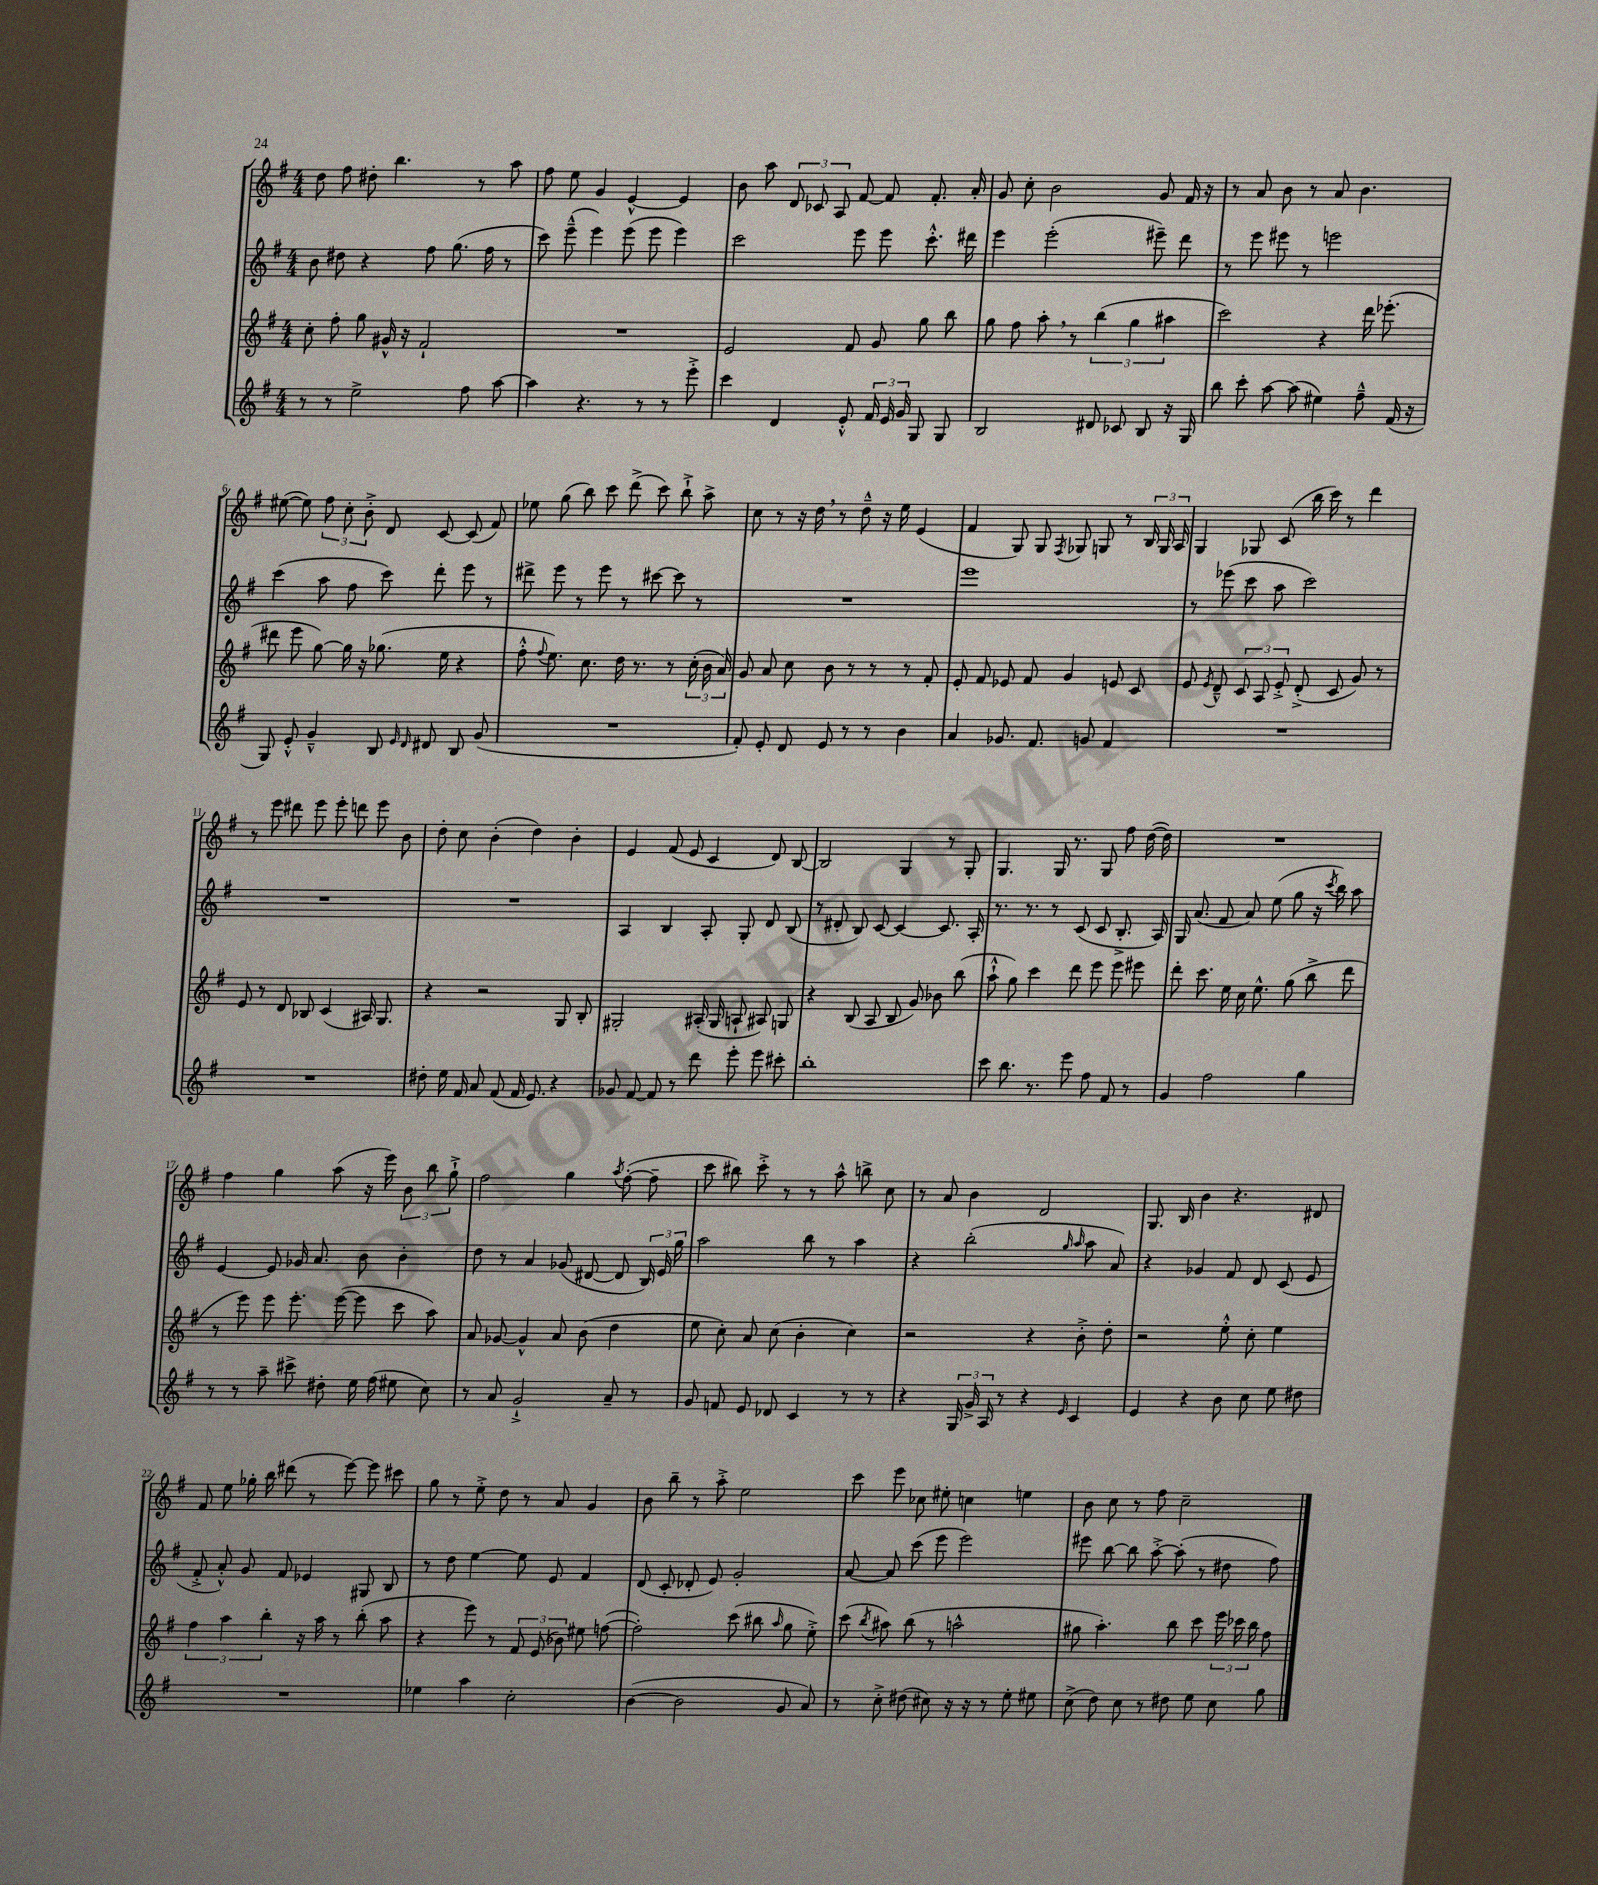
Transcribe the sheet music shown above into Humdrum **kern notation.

**kern	**kern	**kern	**kern
*staff4	*staff3	*staff2	*staff1
*clefG2	*clefG2	*clefG2	*clefG2
*k[f#]	*k[f#]	*k[f#]	*k[f#]
*M4/4	*M4/4	*M4/4	*M4/4
8r	8cc'	8b	8dd
8r	8ff#'	8dd#	8ff#
2ee^	8gg	4r	8dd#'
.	16g#^^	.	4.bb
.	16r	.	.
.	2f#`	8ff#	.
.	.	(8.gg	.
8ff#	.	.	8r
.	.	16ff#	.
[8aa	.	8r	8aa
=	=	=	=
4aa]	1r	8ccc)	8ff#
.	.	(8eee~^^	8ee
4.r	.	4eee)	4g
.	.	(8eee	[4e^^
8r	.	8eee	.
8r	.	4eee)	4e]
8eee'^	.	.	.
=	=	=	=
4ccc	2e	2ccc	8b
.	.	.	8aa
4d	.	.	12d
.	.	.	12c-
.	.	.	12A
8e'^^	8f#	8eee	[8f#
24f#	8g	8eee	8f#]
24e	.	.	.
24g	.	.	.
8G	8gg	8.ccc'^^	8.f#'
8G	8bb	.	.
.	.	16ddd#	16a'
=	=	=	=
2B	8gg	4eee	8g
.	8ff#	.	8cc'
.	8aa'	(2eee'	2b
.	8r	.	.
8d#	(6bb	.	.
8c-	.	.	.
.	6gg	.	.
8B	.	8eee#~)	8g
.	6aa#	.	.
16r	.	8ddd	16f#
16G	.	.	16r
=	=	=	=
8bb	2ccc)	8r	8r
8ccc'	.	8eee	8a
[8aa	.	8eee#	8b
(8aa]	.	8r	8r
4ee#)	4r	2eee	8a
.	.	.	4.b
8ff#~^^	16ddd	.	.
.	(8.eee-'	.	.
(16f#	.	.	.
16r	.	.	.
=	=	=	=
8G)	8ddd#	(4ccc	([8ee#
8e'^^	8eee	.	8ee#])
4g~^^	[8gg)	8aa	12ff#
.	.	.	12cc'
.	16gg]	8ff#	.
.	.	.	12b'^
.	16r	.	.
8B	(8.gg-	8ccc)	8d
16qqe	.	.	.
16qqd	.	.	.
8d#	.	8ddd'	[8c
.	16ee	.	.
8B	4r	8eee	(8c]
(8g	.	8r	8f#)
=	=	=	=
1r	8ff#'^^	8ddd#^	8ee-
.	8qqff#	.	.
.	8.ee)	8eee	(8gg
.	.	8r	8bb)
.	8.cc	.	.
.	.	8eee	8ccc
.	16dd	8r	(8ddd^
.	8.r	.	.
.	.	[8ccc#	8ccc)
.	8r	8ccc#]	8bb`^
.	(24cc'	8r	8aa^
.	24b	.	.
.	24a)	.	.
=	=	=	=
8f#')	8g	1r	8cc
8e'	8a	.	8r
8d	8cc	.	16r
.	.	.	16dd
8e	8b	.	8r
8r	8r	.	8dd~^^
8r	8r	.	16r
.	.	.	16ee
4b	8r	.	(4e
.	8f#'	.	.
=	=	=	=
4a	8e'	1eee	4f#
.	8f#	.	.
8.g-	8e-	.	8G)
.	8f#	.	8G
8.f#	.	.	.
.	.	.	8qF#
.	4g	.	8G-
8g	.	.	8G
4f#	8e	.	8r
.	8c	.	24B
.	.	.	24G
.	.	.	24A
=	=	=	=
1r	8e	8r	4G
.	8qe	.	.
.	8d~^^	(8eee-	.
.	12c	8ccc	8G-
.	12A	.	.
.	.	8aa	(8c
.	12e'^	.	.
.	(8d'^	2ccc)	16bb
.	.	.	16ccc)
.	8c	.	8r
.	8g)	.	4ddd
.	8r	.	.
=	=	=	=
1r	8e	1r	8r
.	8r	.	8eee
.	8d	.	8ddd#
.	8B-	.	8eee
.	(4c	.	8eee'
.	.	.	8ddd
.	16A#)	.	8eee
.	8.G	.	.
.	.	.	8b
=	=	=	=
8dd#'	4r	1r	8dd'
16ee	.	.	8cc
16f#	.	.	.
8a	2r	.	(4b'
(8f#	.	.	.
16f#	.	.	4dd)
8.e)	.	.	.
4r	8G	.	4b'
.	8B'	.	.
=	=	=	=
8g-	2G#'	4A	4e
[8f#	.	.	.
8f#]	.	4B	(8f#
8r	.	.	8e
8ddd	(16A#'	8A'	4c
.	16G#	.	.
8eee'	8A`	8G'	.
8eee	8A#)	8d	8d)
8ccc#'	8G	(8B	[8B
=	=	=	=
1bb'	4r	8r	2B]
.	.	8d#'	.
.	(8B	8B)	.
.	8A	[8c	.
.	8B	4c_	4G
.	8g)	.	.
.	8b-	8.c]	8r
.	(8bb	.	8G'
.	.	16A'	.
=	=	=	=
8ccc	8aa`^^	8.r	4.G
8.bb	8gg)	.	.
.	.	8.r	.
.	4ccc	.	.
8.r	.	.	.
.	.	8r	16G
.	.	.	8.r
8eee	8ddd	(8c	.
8ff#	8eee	8c	8G
8f#	8eee	8.B'^	8ff#
8r	8eee#	.	([16dd
.	.	16A)	16dd])
=	=	=	=
4g	8ddd'	16G	1r
.	.	(8.a	.
.	8.ccc	.	.
2ff#	.	8f#	.
.	16ee	.	.
.	16cc	8a)	.
.	8.ee^^	.	.
.	.	(8ee	.
.	(8gg	8gg	.
4gg	8bb^	16r	.
.	.	8qccc	.
.	.	16bb)	.
.	8ddd	8aa	.
=	=	=	=
8r	8r	[4e	4ff#
8r	8eee)	.	.
8aa~	8eee	8e]	4gg
8ccc#^	8.eee'	16g-	.
.	.	8.a	.
8dd#'	.	.	(8aa
.	([16eee	.	.
16ee	8eee]	8b	16r
(16ff#	.	.	16eee)
8ee#	8ccc	4b'	12b
.	.	.	12bb
8cc)	8aa)	.	.
.	.	.	12gg`^
=	=	=	=
8r	8a	8dd	2ff#
8a	[8g-	8r	.
2g`^	4g-^^]	4a	.
.	8a	(8g-	4gg
.	(8b	[8d#	.
.	.	.	8qaa
8a~	4dd	8d#]	([8ff#'
8r	.	24B)	8ff#~]
.	.	24e	.
.	.	24gg	.
=	=	=	=
8g	8ee	2aa	8ccc
8f	8cc')	.	8bb#)
8e	8a	.	8ccc'^
8d-	(8cc	.	8r
4c	4b'	8bb	8r
.	.	8r	8aa^^
8r	4cc)	4aa	8bb^
8r	.	.	8cc
=	=	=	=
4r	2r	4r	8r
.	.	.	8a
24G	.	(2bb'	4b
24g^	.	.	.
24A	.	.	.
8r	.	.	.
4r	4r	.	2d
.	.	16qqgg	.
16qqe	.	16qqaa	.
4c	8b'^	8aa	.
.	8dd'	8a)	.
=	=	=	=
4e	2r	4r	8.G
.	.	.	16B
4r	.	4g-	4b
8b	8ee'^^	8f#	4.r
8cc	8cc'	8d	.
8ee	4ee	(8c	.
8dd#	.	8e	8d#
=	=	=	=
1r	6ff#	8f#'^	8f#
.	.	8a'^^)	8ee
.	6aa	.	.
.	.	8g	16gg-'
.	.	.	16bb
.	6bb'	.	.
.	.	8f#	(8ddd#
.	16r	4e-	8r
.	16aa	.	.
.	8r	.	[8eee)
.	(8bb'	8G#	8eee]
.	8aa	8B	8ccc#
=	=	=	=
4ee-	4r	8r	8gg
.	.	8dd	8r
4aa	8eee)	[4ee	8ee'^
.	8r	.	8dd
2cc'	12f#	8ee]	8r
.	(12e	.	.
.	.	8e	8a
.	12b-)	.	.
.	8ee#	4f#	4g
.	([8ff	.	.
=	=	=	=
([4b	2ff'])	(8d	8b
.	.	8c'	8bb~
2b]	.	8d-'	8r
.	.	8e)	8aa'^
.	(8ccc	2g'	2ee
.	8bb#	.	.
.	16qqaa	.	.
8g	8gg	.	.
8a)	8ee'^)	.	.
=	=	=	=
8r	(8ccc	[8a	8ccc
.	8qbb	.	.
8cc'^	8aa#)	8a]	8eee
(8dd#	(8bb	(8ccc	8cc-
8cc#)	8r	8eee	8ee#'
16r	2aa^^	2eee)	4cc
16r	.	.	.
8r	.	.	.
8ee'	.	.	4ee
8ee#	.	.	.
=	=	=	=
(8cc^	8gg#	8eee#	8b
8dd)	4.aa')	[8bb	8cc
8cc	.	8bb]	8r
8r	.	[8aa'^	8ff#
8dd#	8bb	(8aa']	2cc~
8ee	8ccc	8r	.
8cc	24eee	8dd#	.
.	24ccc-	.	.
.	24bb	.	.
8gg	8ff#	8ff#)	.
==	==	==	==
*-	*-	*-	*-
